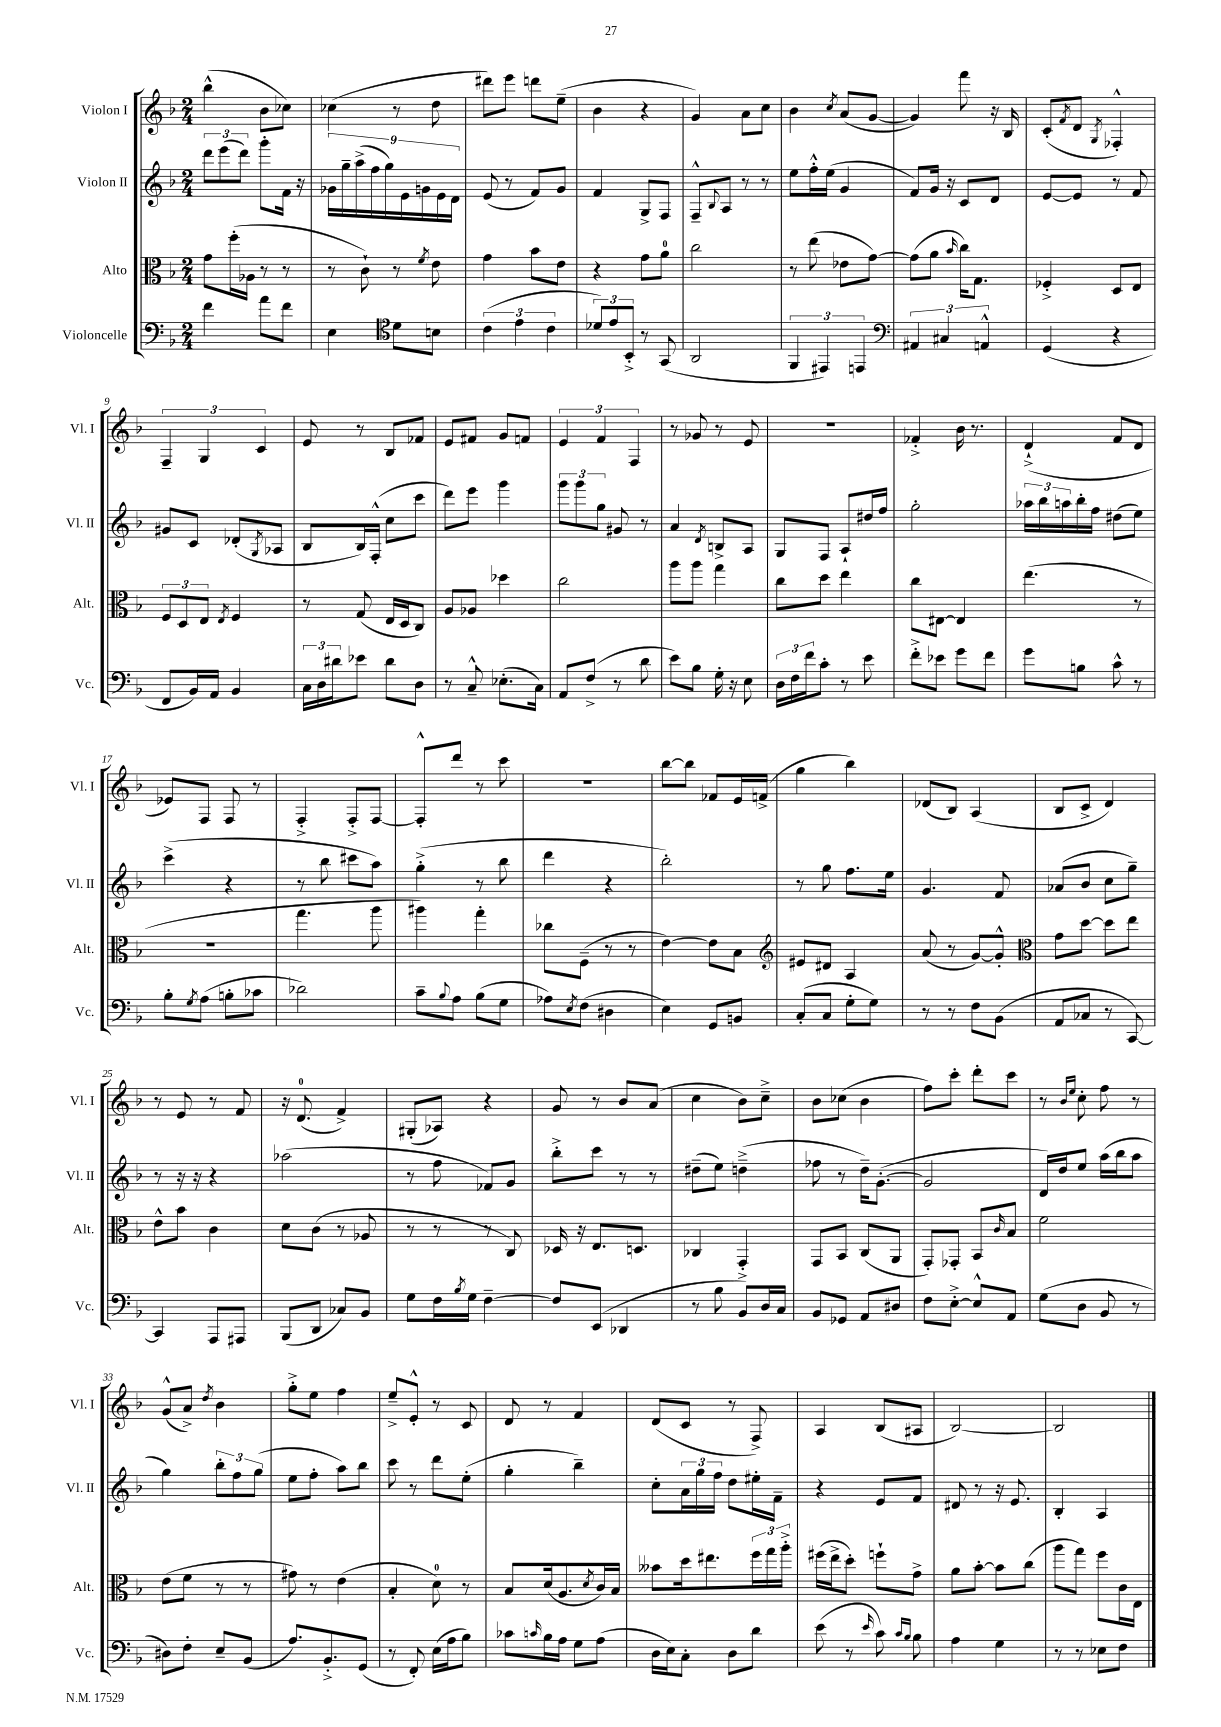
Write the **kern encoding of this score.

**kern	**kern	**kern	**kern
*staff4	*staff3	*staff2	*staff1
*clefF4	*clefC3	*clefG2	*clefG2
*k[b-]	*k[b-]	*k[b-]	*k[b-]
*M2/4	*M2/4	*M2/4	*M2/4
4f\	8g\L	12ddd\L	(4bb-^^\
.	.	(12eee\	.
.	(16ff'\L	.	.
.	.	12ddd\J)	.
.	16A-\JJ	.	.
8a\L	8r	8ggg'\L	8b-\L
8f\J	8r	16f\Jk	8cc-\J)
.	.	16r	.
=	=	=	=
4E\	8r	18g-\LL	(4cc-\
.	.	18gg~\	.
.	.	(18aa^\	.
.	8c`\)	.	.
.	.	18ff\	.
.	.	18gg\)	.
*clefC4	*	*	*
8d\L	8r	.	8r
.	.	18e\	.
.	.	18g\	.
.	8qf/	.	.
8B\J	8e\	.	8dd\
.	.	18e\	.
.	.	18d\JJ	.
=	=	=	=
(6c\	4g\	(8e/	8ddd#\L)
.	.	8r	8eee\J
6e\	.	.	.
.	8b-\L	8f/L)	8ddd\L
6c\	.	.	.
.	8e\J	8g/J	(8ee~\J
=	=	=	=
12d-/L)	4r	4f/	4b-\
12e/	.	.	.
12BB-'^/J	.	.	.
8r	8g\L	8G^/L	4r
(8GG/	8a\J	8F/J	.
=	=	=	=
2AA/	2cc\	8F~^^/L	4g/)
.	.	8qqB-/	.
.	.	8A/J	.
.	.	8r	8a\L
.	.	8r	8cc\J
=	=	=	=
6FF/	8r	8ee\L	4b-\
.	(8ee\	16ff'^^\L	.
6EE#/)	.	.	.
.	.	(16ee\JJ	.
.	.	.	8qcc/
.	8e-\L	4g/	(8a/L
6EE/	.	.	.
.	[8g\J)	.	[8g/J
=	=	=	=
*clefF4	*	*	*
6AA#/	(8g\]L	8f/L)	4g/])
.	8a\J	16g/Jk	.
6C#/	.	.	.
.	.	16r	.
.	16qqb-/	.	.
.	16cc\LK)	8c/L	8fff\
.	8.G\J	.	.
6AA^^/	.	.	.
.	.	8d/J	16r
.	.	.	16B-/
=	=	=	=
(4GG/	4F-'^/	[8e/L	(8c'/L
.	.	.	8qf/
.	.	8e/]J	8d/J
.	.	.	8qG/
4r	8D/L	8r	4F-'^^/)
.	8E/J	8f/	.
=	=	=	=
8FF/L	12F/L	8g#/L	6F~/
.	12D/	.	.
16BB-/L)	.	8c/J	.
.	12E/J	.	6G/
16AA/JJ	.	.	.
.	8qE/	.	.
4BB-/	4F/	(8d-'/L	.
.	.	.	6c/
.	.	8qG/	.
.	.	8A-/J	.
=	=	=	=
24C\LL	8r	8B-/L	8e/
24D\	.	.	.
24d#\J	.	.	.
8e-\J	(8G/	16B-/L)	8r
.	.	(16F'^^/JJ	.
8d#\L	16E/LL	8cc\L	8B-/L
.	16D/J	.	.
8D\J	8C/J)	8ccc\J	8f-/J
=	=	=	=
8r	8A/L	8ddd\L)	8e/L
8C~^^/	8A-/J	8eee\J	8f#/J
(8.E-'\L	4dd-\	4ggg\	8g/L
.	.	.	8f/J
16C\Jk)	.	.	.
=	=	=	=
8AA/L	2cc\	12ggg\L	6e/
.	.	12ggg\	.
(8F^/J	.	.	.
.	.	12gg\J	6f/
8r	.	8g#/	.
.	.	.	6F/
8d\	.	8r	.
=	=	=	=
8e\L)	8aa\L	4a/	8r
8B-\J	8aa\J	.	8g-/
.	.	8qd/	.
16G'\	4gg\	8B^/L	8r
16r	.	.	.
8E\	.	8A/J	8e/
=	=	=	=
24D\LL	8cc\L	8G/L	2r
24F\	.	.	.
24f\J	.	.	.
8c'\J	8dd\J	8F/J	.
8r	4ee\	8A`/L	.
8e\	.	16dd#/L	.
.	.	16ff/JJ	.
=	=	=	=
8f'^\L	8cc\L	2gg'\	4f-'^/
8e-\J	[8E#\J	.	.
8g\L	4E#/]	.	16b-\
.	.	.	8.r
8f\J	.	.	.
=	=	=	=
8g\L	(4.ee\	24aa-\LL	(4d`^/
.	.	24bb-\	.
.	.	24aa\	.
8B\J	.	16bb-'\	.
.	.	16ff\JJ	.
8c^^\	.	(8dd#\L	8f/L
8r	8r	8ee\J)	8d/J
=	=	=	=
8B-'\L	2r	(4ccc^\	8e-/L)
8qG/	.	.	.
(8A\J	.	.	8F/J
8B'\L	.	4r	8F/
8c-\J	.	.	8r
=	=	=	=
2d-\)	4.gg\	8r	4F'^/
.	.	8bb-\	.
.	.	8ccc#\L	8F'^/L
.	8aa\	8aa\J)	[8F/J
=	=	=	=
8c~\L	4aa#\)	(4gg'^\	8F'^^/]L
8qqB-/	.	.	.
8A\J	.	.	8ddd/J
(8B-\L	4gg'\	8r	8r
8G\J	.	8bb-\	8ccc\
=	=	=	=
8A-\L)	8cc-\L	4ddd\	2r
8qE/	.	.	.
(8F\J	(8F~\J	.	.
4D#\	8r	4r	.
.	8r	.	.
=	=	=	=
4E\)	[4e\)	2bb-'\)	[8bb-\L
.	.	.	8bb-\]J
8GG/L	8e\]L	.	8f-/L
8BB/J	8B-\J	.	16e/L
.	.	.	(16f^/JJ
=	=	=	=
*	*clefG2	*	*
(8C'/L	8e#/L	8r	4gg\
8C/J	8d#/J	8gg\	.
8G'\L	4A/	8.ff\L	4bb-\)
8G\J)	.	.	.
.	.	16ee\Jk	.
=	=	=	=
8r	(8a/	4.g/	(8d-/L
8r	8r	.	8B-/J)
8F\L	[8g/L)	.	(4A/
(8BB-\J	8g'^^/]J	8f/	.
=	=	=	=
*	*clefC3	*	*
8AA/L	8g\L	(8a-/L	8B-/L
8C-/J	[8dd\J	8b-/J	8c^/J
8r	8dd\]L	8cc\L	4d/)
[8CC/)	8ee\J	8gg~\J)	.
=	=	=	=
4CC/]	8e^^\L	8r	8r
.	8b-\J	16r	8e/
.	.	16r	.
8AAA/L	4c\	4r	8r
8AAA#/J	.	.	8f/
=	=	=	=
(8BBB-/L	8d\L	(2aa-\	16r
.	.	.	(8.d/
8DD/J	(8c\J	.	.
8C-/L)	8r	.	4f^/)
8BB-/J	8A-/	.	.
=	=	=	=
8G\L	8r	8r	(8G#'/L
16F\L	8r	8ff\	8A-/J)
8qB-/	.	.	.
16G\JJ	.	.	.
[4F~\	8r	8f-/L)	4r
.	8C/)	8g/J	.
=	=	=	=
8F/]L	16D-/	8bb-'^\L	8g/
.	16r	.	.
(8EE/J	8.E/L	8ccc\J	8r
4DD-/	.	8r	8b-/L
.	8.D/J	.	.
.	.	8r	(8a/J
=	=	=	=
8r	4C-/	(8dd#~\L	4cc\
8B-\	.	8ee\J)	.
8BB-/L)	4GG'^/	(4dd~^\	8b-\L)
16D/L	.	.	8cc~^\J
16C/JJ	.	.	.
=	=	=	=
8BB-/L	8GG/L	8ff-\	8b-\L
8GG-/J	8BB-/J	8r	(8cc-\J
8AA/L	(8C/L	16dd~\LK)	4b-\
.	.	([8.g'\J	.
8D#/J	8AA/J	.	.
=	=	=	=
8F\L	8GG'/L)	2g/]	8ff\L)
[8E'^\J	8GG-'/J	.	8ccc'\J
8E^^/]L	8BB-/L	.	8ddd'\L
.	16qqc/	.	.
8AA/J	8B-/J	.	8ccc\J
=	=	=	=
(8G\L	2f\	16d/LL)	8r
.	.	16dd/J	.
.	.	.	16qqb-/LL
.	.	.	16qqee/JJ
8D\J	.	8ee/J	8cc'\
8BB-/	.	(16aa\LL	8ff\
.	.	16bb-\J	.
8r	.	8aa\J	8r
=	=	=	=
8D#\L)	(8e\L	4gg\)	(8g^^/L
8F'\J	8f\J	.	8a^/J)
.	.	.	8qdd/
8E~/L	8r	12bb-'\L	4b-\
.	.	12ff\	.
(8BB-/J	8r	.	.
.	.	(12gg\J	.
=	=	=	=
8.A/L)	8g#\)	8ee\L	8gg'^\L
.	8r	8ff'\J	8ee\J
8.BB-'^/	.	.	.
.	(4e\	8aa\L)	4ff\
(8GG/J	.	8bb-\J	.
=	=	=	=
8r	4B-'/	8ccc\	8ee~^/L
8FF'/)	.	8r	8e'^^/J
(16E\LL	8d\)	8ddd\L	8r
16A\J	.	.	.
8B-\J)	8r	(8ee'\J	8c/
=	=	=	=
8c-\L	8B-/L	4gg'\	8d/
16qqc/	.	.	.
16B-\L	(16d/k	.	8r
16A\JJ	8.A/	.	.
8G\L	.	4bb-~\)	4f/
.	8qd/	.	.
(8A\J	16c/L)	.	.
.	16B-/JJ	.	.
=	=	=	=
16D\LL	8b--\L	8cc'\L	(8d/L
16E\J)	.	.	.
8C'\J	16dd\k	24a\L	8c/J
.	.	24gg\	.
.	8.ee#\	.	.
.	.	24ff\JJ	.
8D\L	.	8dd\L	8r
8d\J	24ff\L	16ee#'\L	8F^/)
.	24gg\	.	.
.	.	16f~\JJ	.
.	24aa'^\JJ	.	.
=	=	=	=
(8e\	(16ff#\LL	4r	4A/
.	16ee^\J	.	.
8r	8dd'\J)	.	.
16qqe/	.	.	.
8c\)	8ff`\L	8e/L	(8B-/L
16qqc/LL	.	.	.
16qqB-/JJ	.	.	.
8B-\	8g^\J	8f/J	8A#/J
=	=	=	=
4A\	8a\L	8d#/	[2B-/)
.	[8b-'\J	8r	.
4G\	8b-\]L	16r	.
.	.	8.e/	.
.	(8cc\J	.	.
=	=	=	=
8r	8aa\L	4B-'/	2B-/]
8r	8gg\J)	.	.
8E-\L	8ff\L	4A/	.
8F\J	16c\L	.	.
.	16E\JJ	.	.
==	==	==	==
*-	*-	*-	*-
